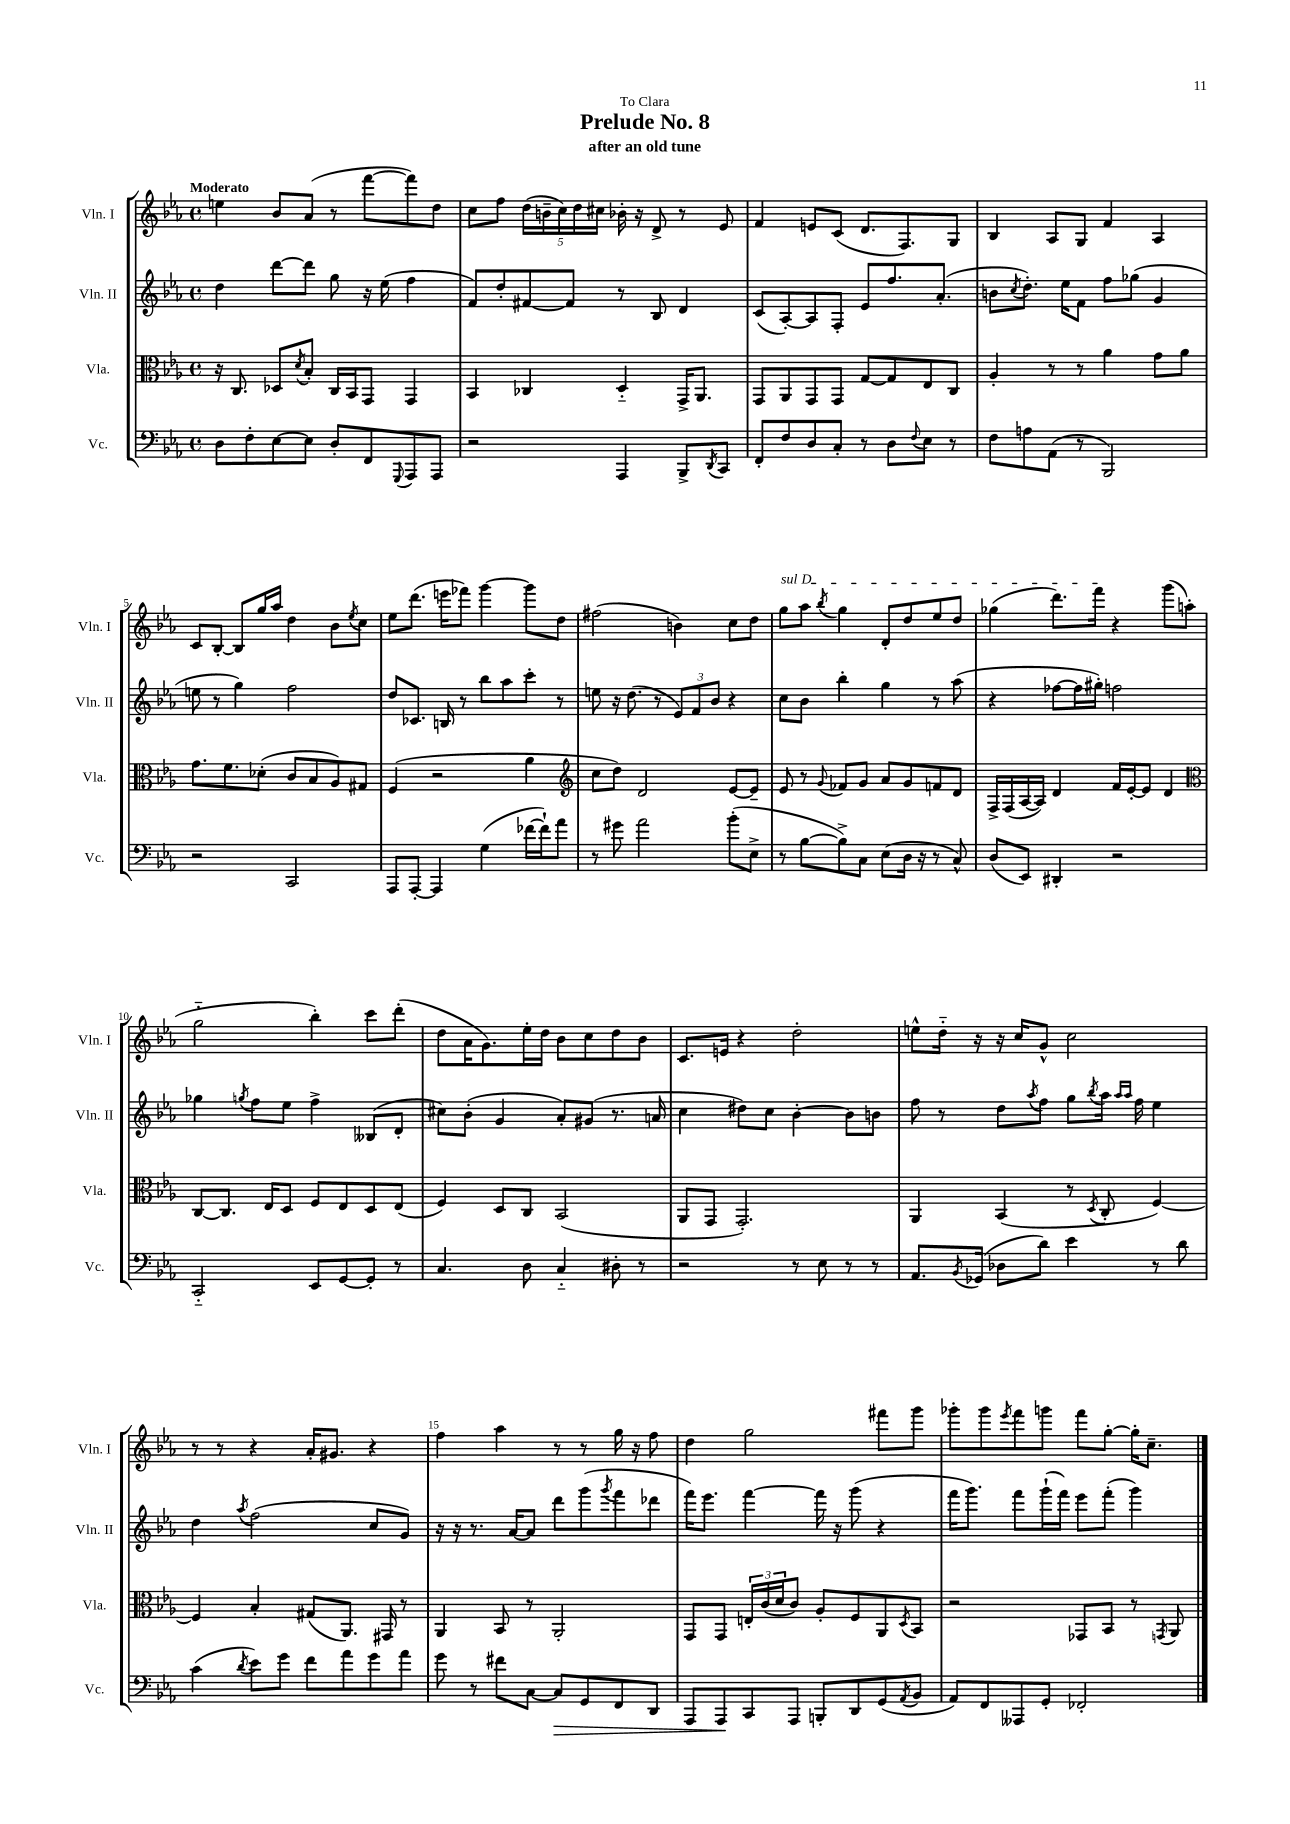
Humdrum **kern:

**kern	**kern	**kern	**kern
*staff4	*staff3	*staff2	*staff1
*clefF4	*clefC3	*clefG2	*clefG2
*k[b-e-a-]	*k[b-e-a-]	*k[b-e-a-]	*k[b-e-a-]
*M4/4	*M4/4	*M4/4	*M4/4
*met(c)	*met(c)	*met(c)	*met(c)
8D	16r	4dd	4ee
.	8.C	.	.
8F'	.	.	.
[8E-	8D-	[8ddd	8b-
.	8qd	.	.
8E-]	8B-'	8ddd]	(8a-
8D'	16C	8gg	8r
.	16BB-	.	.
8FF	8GG	16r	[8fff
.	.	(16ee-	.
8qqGGG	.	.	.
8AAA-	4GG	4ff	8fff])
8AAA-	.	.	8dd
=	=	=	=
2r	4BB-	8f)	8cc
.	.	8dd'	8ff
.	4C-	[8f#	(20dd
.	.	.	20b~
.	.	.	20cc)
.	.	8f#]	.
.	.	.	20dd
.	.	.	20cc#
4AAA-	4D'~	8r	16b-'
.	.	.	16r
.	.	8B-	8d^
8BBB-^	16GG^	4d	8r
.	8.AA-	.	.
8qDD	.	.	.
8CC	.	.	8e-
=	=	=	=
8FF'	8GG	(8c	4f
8F	8AA-	[8A-')	.
8D	8GG	8A-]	8e
8C'	8GG	8F'	(8c
8r	[8G	8e-	8.d
8D	8G]	8.ff	.
.	.	.	8.F)
8qqF	.	.	.
8E-	8E-	.	.
.	.	(8.a-'	.
8r	8C	.	8G
=	=	=	=
8F	4A-'	8b	4B-
.	.	8qcc	.
8A	.	8.dd')	.
(8AA-	8r	.	8A-
.	.	16ee-	.
8r	8r	8f	8G
2BBB-)	4a-	8ff	4f
.	.	(8gg-	.
.	8g	4g	4A-
.	8a-	.	.
=	=	=	=
2r	8.g	8ee	8c
.	.	8r	[8B-'
.	8.f	.	.
.	.	4gg)	8B-]
.	(8d-'	.	16gg
.	.	.	16aa-
2CC	8c	2ff	4dd
.	8B-	.	.
.	8A-)	.	8b-
.	.	.	8qee-
.	8G#	.	8cc
=	=	=	=
8AAA-	(4F	8dd	8ee-
[8AAA-'	.	8.c-	(8.ddd
4AAA-]	2r	.	.
.	.	16B	16eee
.	.	8r	8fff-)
(4G	.	8bb-	[4ggg
.	.	8aa-	.
[16f-	4a-	8ccc'	8ggg]
16f-`])	.	.	.
8a-	.	8r	8dd
=	=	=	=
*	*clefG2	*	*
8r	8cc	8ee	(2ff#
8g#	8dd)	16r	.
.	.	(8.dd	.
2a-	2d	.	.
.	.	8r	.
.	.	12e-)	4b)
.	.	12f	.
.	.	12b-	.
(8b-'	[8e-	4r	8cc
8E-^	8e-~]	.	8dd
=	=	=	=
8r	8e-	8cc	8gg
[8B-	8r	8b-	8aa-
.	8qqg	.	8qbb-
8B-^])	8f-	4bb-'	4gg
8C	8g	.	.
(8E-	8a-	4gg	8d'
16D	8g	.	8dd
16r	.	.	.
8r	8f	8r	8ee-
8C^^)	8d	(8aa-	8dd
=	=	=	=
(8D	16F^	4r	(4gg-
.	(16F	.	.
8EE-)	[16A-	.	.
.	16A-])	.	.
4DD#'	4d	[8ff-	8.ddd)
.	.	16ff-]	.
.	.	16gg#')	16fff
2r	16f	2ff	4r
.	[16e-'	.	.
.	8e-]	.	.
.	4d	.	(8ggg
.	.	.	8aa'
=	=	=	=
*	*clefC3	*	*
2CC'~	[8C	4gg-	2gg'~
.	8.C]	.	.
.	.	8qgg	.
.	.	8ff	.
.	16E-	.	.
.	8D	8ee-	.
8EE-	8F	4ff^	4bb-')
[8GG	8E-	.	.
8GG']	8D	(8B--	8ccc
8r	(8E-	8d'	(8ddd'
=	=	=	=
4.C	4F)	8cc#)	8dd
.	.	(8b-'	16a-
.	.	.	8.g)
.	8D	4g	.
8D	8C	.	16ee-'
.	.	.	16dd
4C'~	(2BB-	8a-')	8b-
.	.	(8g#	8cc
8D#'	.	8.r	8dd
8r	.	.	8b-
.	.	16a	.
=	=	=	=
2r	8AA-	4cc	8.c
.	8GG	.	.
.	.	.	16e
.	2.GG')	8dd#)	4r
.	.	8cc	.
8r	.	[4b-'	2dd'
8E-	.	.	.
8r	.	8b-]	.
8r	.	8b	.
=	=	=	=
8.AA-	4AA-	8ff	8ee^^
.	.	8r	16dd'~
8qBB-	.	.	.
(16GG-	.	.	16r
8D-	(4BB-	8dd	16r
.	.	.	16cc
.	.	8qaa-	.
8d)	.	8ff	8g^^
4e-	8r	8gg	2cc
.	8qD	8qbb-	.
.	8C'	16aa-	.
.	.	16qqaa-	.
.	.	16qqaa-	.
.	.	16ff	.
8r	[4F)	4ee-	.
8d	.	.	.
=	=	=	=
(4c	4F]	4dd	8r
.	.	.	8r
8qd	.	8qaa-	.
8e-)	4B-'	(2ff	4r
8g	.	.	.
8f	(8G#	.	16a-'
.	.	.	8.g#
8a-	8.AA-)	.	.
8g	.	8cc	4r
.	16GG#	.	.
8a-	8r	8g)	.
=	=	=	=
8g	4AA-	16r	4ff
.	.	16r	.
8r	.	8.r	.
8f#	8BB-	.	4aa-
.	.	[16a-	.
[8C	8r	8a-]	.
8C]	2AA-'	8ddd	8r
8GG	.	(8ggg	8r
.	.	8qggg	.
8FF	.	8fff	16gg
.	.	.	16r
8DD	.	8ddd-	8ff
=	=	=	=
8AAA-	8GG	16fff)	4dd
.	.	8.eee-	.
8AAA-	8GG	.	.
8CC	24E'	[4fff	2gg
.	(24c	.	.
.	24d	.	.
8AAA-	8c)	.	.
8BBB'	8A-'	16fff]	.
.	.	16r	.
8DD	8F	(8ggg	.
(8GG	8AA-	4r	8fff#
8qAA-	8qD	.	.
8BB-	8BB-	.	8ggg
=	=	=	=
8AA-)	2r	16fff	8ggg-'
.	.	8.ggg)	.
8FF	.	.	8ggg-
.	.	.	8qeee-
8AAA--	.	8fff	8fff
8GG'	.	(16ggg`	8ggg
.	.	16fff)	.
2FF-'	8GG-	8eee-	8fff
.	8BB-	(8fff'	[8gg'
.	8r	4ggg)	16gg']
.	.	.	8.cc~
.	8qGG	.	.
.	8AA-	.	.
==	==	==	==
*-	*-	*-	*-
